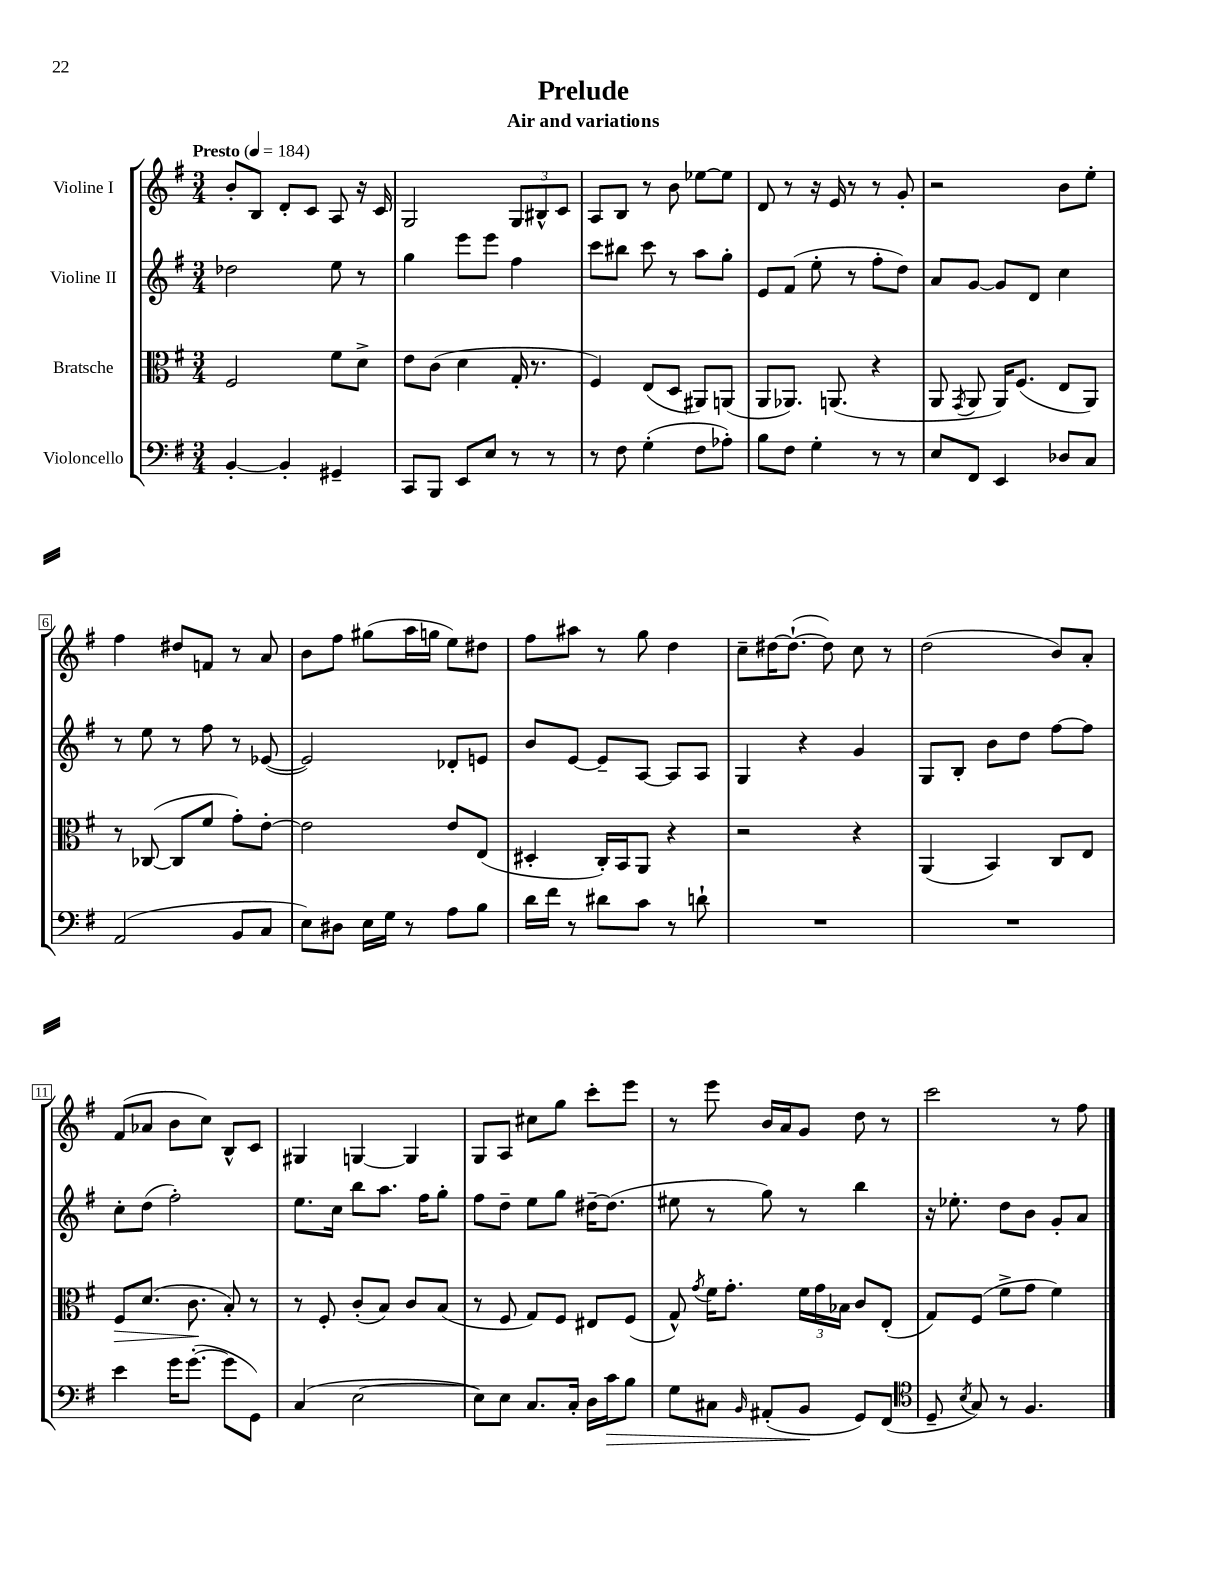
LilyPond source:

\header { title = "Prelude" subtitle = "Air and variations" }
<<
\new StaffGroup <<
\new Staff = "s0" \with { instrumentName = "Violine I" } {
    \clef treble \key g \major \numericTimeSignature \time 3/4 \tempo "Presto" 4 = 184
    \autoBeamOff b'8[-. b8] d'8[-. c'8] a8 r16 c'16 |
    g2 \tuplet 3/2 { g8[ bis8-^ c'8] } |
    a8[ b8] r8 b'8 ees''8[~ ees''8] |
    d'8 r8 r16 e'16 r8 r8 g'8-. |
    r2 b'8[ e''8]-. |
    fis''4 dis''8[ f'8] r8 a'8 |
    b'8[ fis''8] gis''8[( a''16 g''16] e''8[) dis''8] |
    fis''8[ ais''8] r8 g''8 d''4 |
    c''8[-- dis''16~ dis''8.]~-!( dis''8) c''8 r8 |
    d''2( b'8[) a'8]-. |
    fis'8[( aes'8] b'8[ c''8]) b8[-^ c'8] |
    gis4 g4~ g4 |
    g8[ a8] cis''8[ g''8] c'''8[-. e'''8] |
    r8 e'''8 b'16[ a'16 g'8] d''8 r8 |
    c'''2 r8 fis''8 \bar "|." |
}
\new Staff = "s1" \with { instrumentName = "Violine II" } {
    \clef treble \key g \major \numericTimeSignature \time 3/4
    \autoBeamOff des''2 e''8 r8 |
    g''4 e'''8[ e'''8] fis''4 |
    c'''8[ bis''8] c'''8 r8 a''8[ g''8]-. |
    e'8[ fis'8]( e''8-. r8 fis''8[-. d''8]) |
    a'8[ g'8]~ g'8[ d'8] c''4 |
    r8 e''8 r8 fis''8 r8 ees'8~( |
    ees'2) des'8[-. e'8] |
    b'8[ e'8]~ e'8[-- a8]~ a8[ a8] |
    g4 r4 g'4 |
    g8[ b8]-. b'8[ d''8] fis''8[~ fis''8] |
    c''8[-. d''8]( fis''2-.) |
    e''8.[ c''16] b''8[ a''8.] fis''16[ g''8]-. |
    fis''8[ d''8]-- e''8[ g''8] dis''16[~-- dis''8.]( |
    eis''8 r8 g''8) r8 b''4 |
    r16 ees''8.-. d''8[ b'8] g'8[-. a'8] \bar "|." |
}
\new Staff = "s2" \with { instrumentName = "Bratsche" } {
    \clef alto \key g \major \numericTimeSignature \time 3/4
    \autoBeamOff fis2 fis'8[ d'8]-> |
    e'8[ c'8]( d'4 g16-. r8. |
    fis4) e8[( d8] ais,8[) a,8]( |
    a,8[ aes,8.]) a,8.( r4 |
    a,8 \acciaccatura { g,8 } a,8 a,16[) fis8.]( e8[ a,8]) |
    r8 ces8~( ces8[ fis'8] g'8[-.) e'8]~-. |
    e'2 e'8[ e8]( |
    dis4-. c16[-.) b,16 a,8] r4 |
    r2 r4 |
    a,4( b,4) c8[ e8] |
    fis8[\> d'8.]( c'8.\! b8-.) r8 |
    r8 fis8-. c'8[-.( b8]) c'8[ b8]( |
    r8 fis8 g8[) fis8] eis8[ fis8]( |
    g8-^) \acciaccatura { g'8 } fis'16[ g'8.]-. \tuplet 3/2 { fis'16[ g'16 bes16] } c'8[ e8]-.( |
    g8[) fis8]( fis'8[-> g'8] fis'4) \bar "|." |
}
\new Staff = "s3" \with { instrumentName = "Violoncello" } {
    \clef bass \key g \major \numericTimeSignature \time 3/4
    \autoBeamOff b,4~-. b,4-. gis,4-- |
    c,8[ b,,8] e,8[ e8] r8 r8 |
    r8 fis8 g4-.( fis8[ aes8]-.) |
    b8[ fis8] g4-. r8 r8 |
    e8[ fis,8] e,4 des8[ c8] |
    a,2( b,8[ c8] |
    e8[) dis8] e16[ g16] r8 a8[ b8] |
    d'16[ fis'16] r8 dis'8[ c'8] r8 d'8-! |
    R2. |
    R2. |
    e'4 g'16[ g'8.]~-.( g'8[ g,8]) |
    c4( e2~ |
    e8[) e8] c8.[ c16]-. d16[ c'16\> b8] |
    g8[ cis8] \grace { b,16 } ais,8[-.( b,8]\! g,8[) fis,8]( |
    \clef tenor d8-- \acciaccatura { b8 } g8) r8 fis4. \bar "|." |
}
>>
>>
\layout { \context { \Score \override BarNumber.stencil = #(make-stencil-boxer 0.1 0.3 ly:text-interface::print) } }
